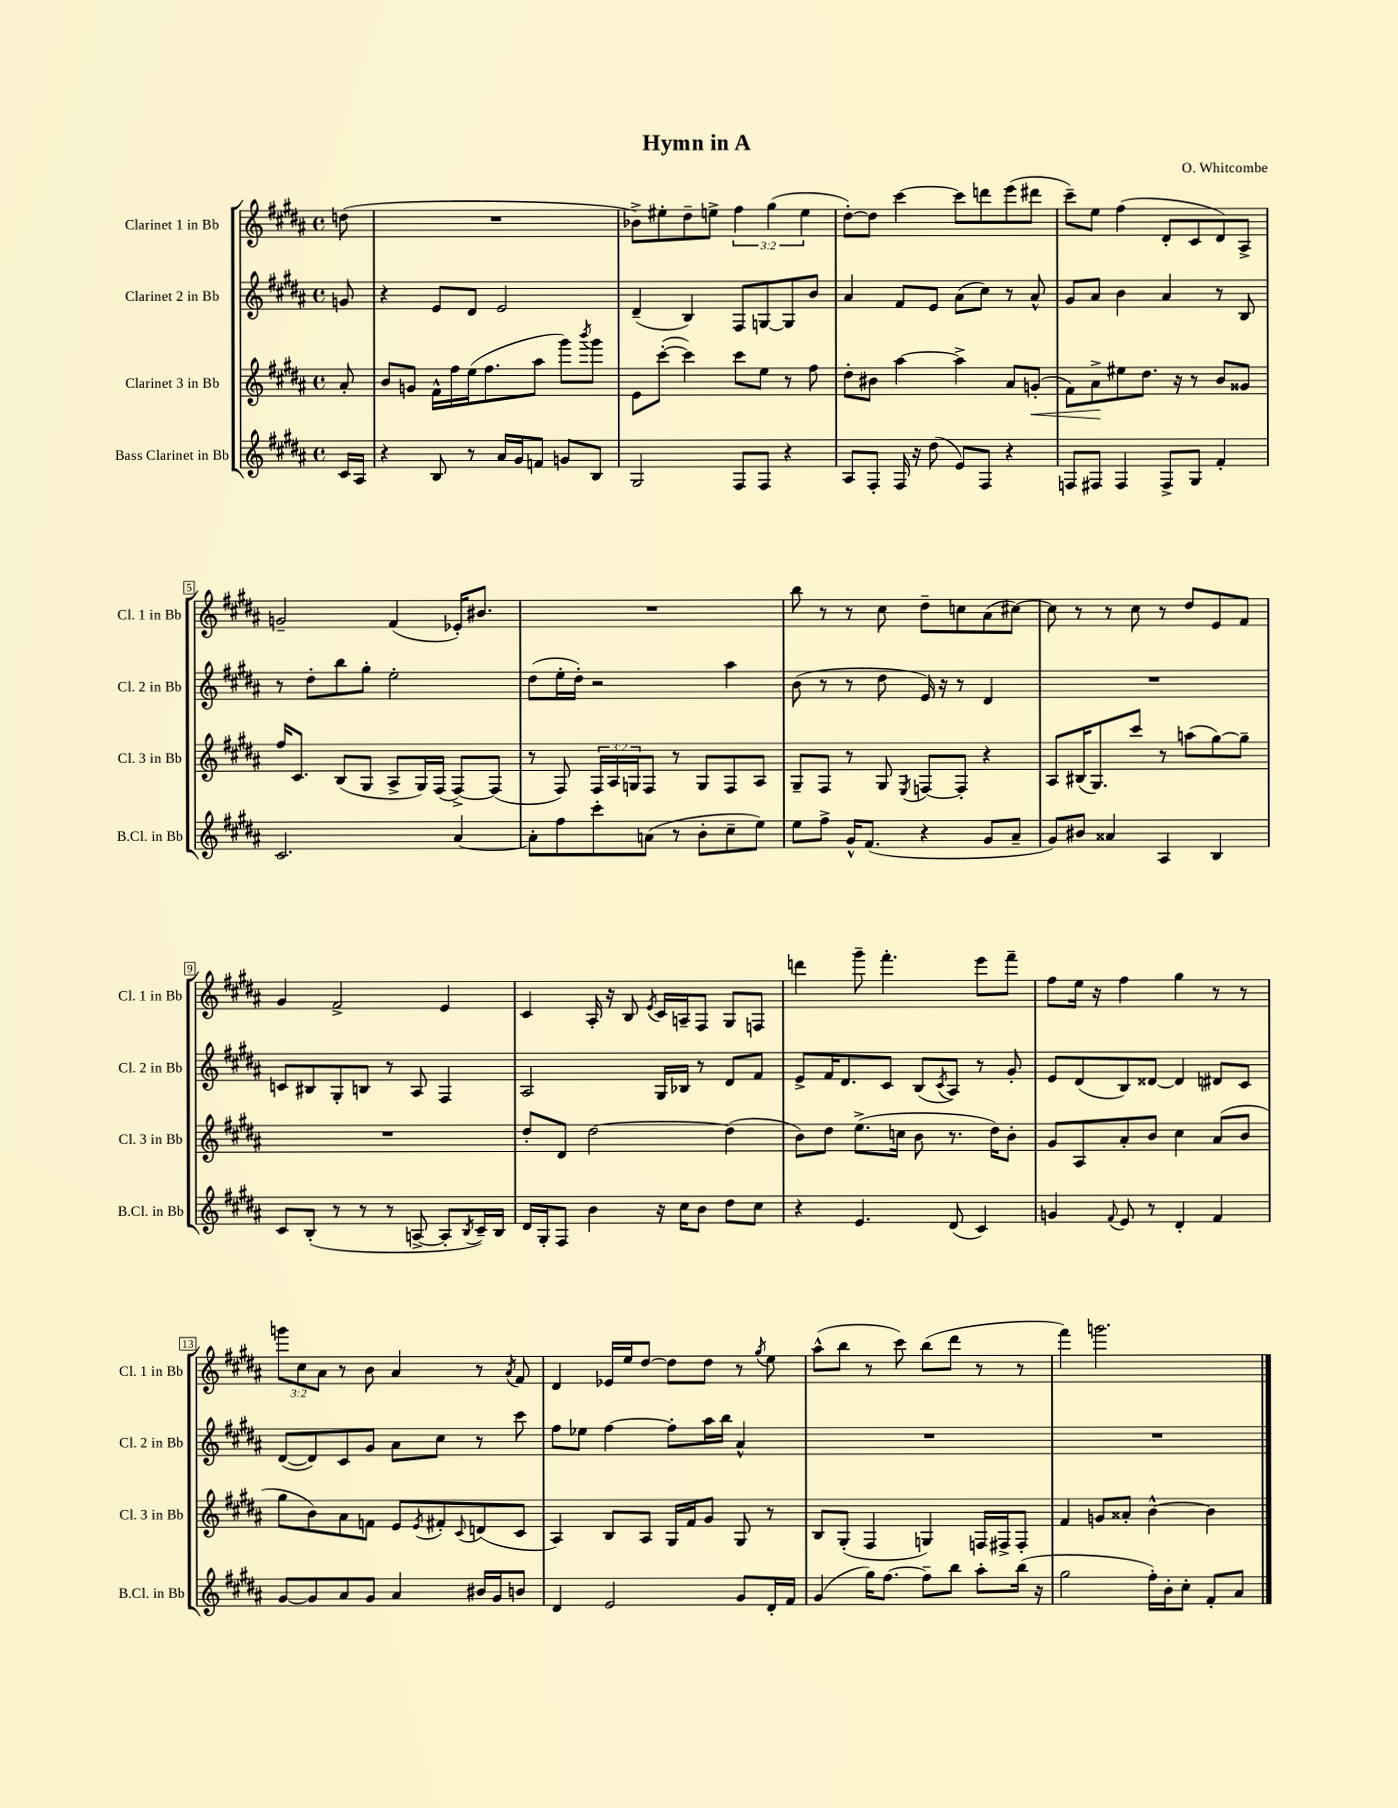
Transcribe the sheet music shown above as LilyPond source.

\header { title = "Hymn in A" composer = "O. Whitcombe" }
<<
\new StaffGroup <<
\new Staff = "s0" \with { instrumentName = "Clarinet 1 in Bb" shortInstrumentName = "Cl. 1 in Bb" } {
    \clef treble \key b \major \defaultTimeSignature \time 4/4 \override Staff.TupletNumber.text = #tuplet-number::calc-fraction-text \partial 8
    d''8( |
    R1 |
    bes'8->) eis''8-. dis''8-- e''8-> \tuplet 3/2 { fis''4 gis''4( e''4 } |
    dis''8~-.) dis''8 cis'''4~ cis'''8 d'''8 e'''8( dis'''8 |
    cis'''8--) e''8 fis''4( dis'8-. cis'8 dis'8) ais8-> |
    g'2-- fis'4( ees'16-.) bis'8. |
    R1 |
    b''8 r8 r8 cis''8 dis''8-- c''8 ais'8( cis''8~) |
    cis''8 r8 r8 cis''8 r8 dis''8 e'8 fis'8 |
    gis'4 fis'2-> e'4 |
    cis'4 ais16-. r16 b8 \acciaccatura { e'8 } cis'16 a16-- fis8 gis8 f8 |
    d'''4 gis'''8-- fis'''4.-. e'''8 fis'''8-- |
    fis''8 e''16 r16 fis''4 gis''4 r8 r8 |
    \tuplet 3/2 { g'''8 cis''8 ais'8 } r8 b'8 ais'4 r8 \acciaccatura { ais'8 } fis'8 |
    dis'4 ees'16 e''16 dis''8~ dis''8 dis''8 r8 \acciaccatura { gis''8 } e''8 |
    ais''8-^( b''8 r8 cis'''8) b''8( dis'''8 r8 r8 |
    fis'''4) g'''2. \bar "|." |
}
\new Staff = "s1" \with { instrumentName = "Clarinet 2 in Bb" shortInstrumentName = "Cl. 2 in Bb" } {
    \clef treble \key b \major \defaultTimeSignature \time 4/4 \partial 8
    g'8 |
    r4 e'8 dis'8 e'2 |
    dis'4--( b4) fis8 g8~ g8 b'8 |
    ais'4 fis'8 e'8 ais'8( cis''8) r8 ais'8-^ |
    gis'8 ais'8 b'4 ais'4 r8 b8 |
    r8 dis''8-. b''8 gis''8-. e''2-. |
    dis''8( e''16-. dis''16-.) r2 ais''4 |
    b'8( r8 r8 dis''8 e'16) r16 r8 dis'4 |
    R1 |
    c'8 bis8 gis8-. b8 r8 ais8 fis4 |
    ais2 gis16 bes16 r8 dis'8 fis'8 |
    e'8-> fis'16 dis'8. cis'8 b8( \acciaccatura { cis'8 } ais8) r8 gis'8-. |
    e'8 dis'8( b8) disis'8~ disis'4 dis'8 cis'8 |
    dis'8~( dis'8) cis'8 gis'8 ais'8 cis''8 r8 cis'''8 |
    fis''8 ees''8 fis''4~ fis''8-. ais''16 b''16 ais'4-^ |
    R1 |
    R1 \bar "|." |
}
\new Staff = "s2" \with { instrumentName = "Clarinet 3 in Bb" shortInstrumentName = "Cl. 3 in Bb" } {
    \clef treble \key b \major \defaultTimeSignature \time 4/4 \override Staff.TupletNumber.text = #tuplet-number::calc-fraction-text \partial 8
    ais'8-. |
    b'8 g'8 fis'16-^ fis''16 e''16( fis''8. ais''8 gis'''8) \acciaccatura { b'''8 } gis'''8 |
    e'8 cis'''8~-.( cis'''4) cis'''8 e''8 r8 fis''8 |
    dis''8-. bis'8 ais''4~ ais''4-> ais'8 g'8-.\<( |
    fis'8) ais'8->\! eis''8 dis''8. r16 r8 b'8 gisis'8 |
    fis''16 cis'8. b8( gis8 ais8-> gis16) fis16( fis8~->) fis8( |
    r8 fis8) \tuplet 3/2 { fis16 ais16 g16 } fis8 r8 g8 fis8 ais8 |
    gis8-- fis8 r8 gis8 \acciaccatura { e8 } f8~ f8-. r4 |
    ais8 bis16( gis8.) cis'''8 r8 a''8( gis''8~) gis''8-- |
    R1 |
    dis''8-. dis'8 dis''2~ dis''4( |
    b'8) dis''8 e''8.->( c''16 b'8 r8. dis''16) b'8-. |
    gis'8 ais8 ais'8-. b'8 cis''4 ais'8( b'8 |
    gis''8 b'8) ais'8 f'8 e'8 \acciaccatura { e'8 } fis'8-. \appoggiatura { cis'8 } d'8( cis'8 |
    ais4) b8 ais8 gis16 fis'16 gis'8 gis8 r8 |
    b8 gis8-.( fis4 g4) f16 fis16-> fis8-. |
    fis'4 g'8 aisis'8-. b'4~-^ b'4 \bar "|." |
}
\new Staff = "s3" \with { instrumentName = "Bass Clarinet in Bb" shortInstrumentName = "B.Cl. in Bb" } {
    \clef treble \key b \major \defaultTimeSignature \time 4/4 \partial 8
    cis'16 ais16 |
    r4 b8 r8 ais'16 gis'16 f'8 g'8 b8 |
    gis2 fis8 fis8 r4 |
    ais8 fis8-. fis16 r16 dis''8( e'8) fis8 r4 |
    f8 fis8 fis4 fis8-> gis8 fis'4-. |
    cis'2. ais'4~ |
    ais'8-. fis''8 cis'''8-. a'8( r8 b'8-. cis''8-- e''8) |
    e''8 fis''8-> gis'16-^ fis'8.( r4 gis'8 ais'8-- |
    gis'8) bis'8 aisis'4 ais4 b4 |
    cis'8 b8-.( r8 r8 r8 a8~-> a8-. \acciaccatura { b8 } cis'16--) b16 |
    dis'16 gis16-. fis8 b'4 r16 cis''16 b'8 dis''8 cis''8 |
    r4 e'4. dis'8( cis'4) |
    g'4 \appoggiatura { fis'8 } e'8 r8 dis'4-. fis'4 |
    gis'8~ gis'8 ais'8 gis'8 ais'4 bis'16 gis'16 b'8 |
    dis'4 e'2 gis'8 dis'16-. fis'16 |
    gis'4( gis''16) fis''8.~ fis''8-- b''8 ais''8-. b''16( r16 |
    gis''2 fis''16-.) b'16-. cis''8-. fis'8-. ais'8 \bar "|." |
}
>>
>>
\layout { \context { \Score \override BarNumber.stencil = #(make-stencil-boxer 0.1 0.3 ly:text-interface::print) } }
